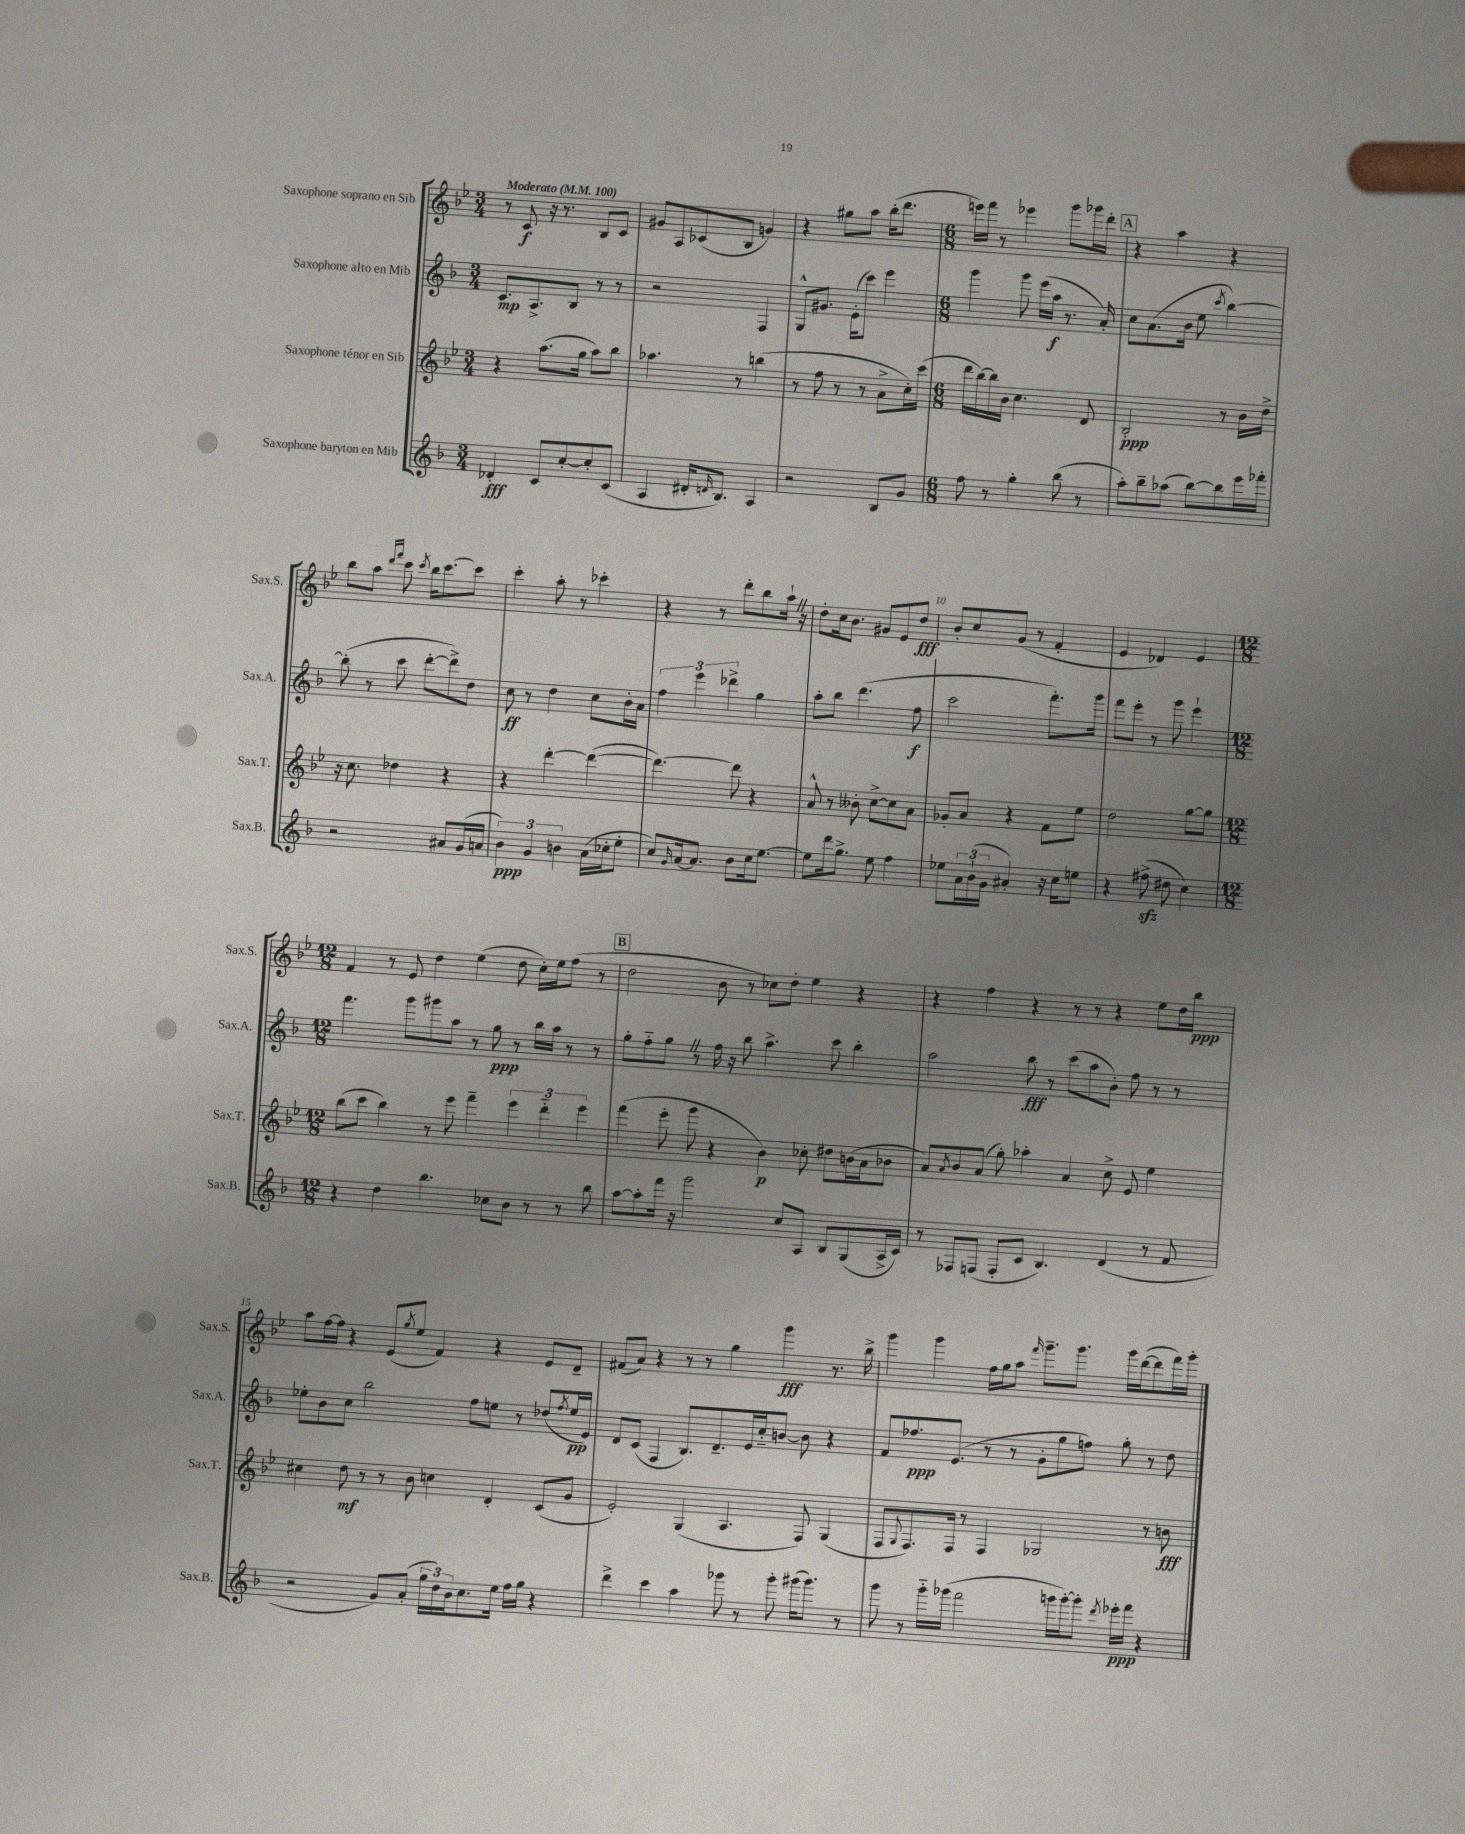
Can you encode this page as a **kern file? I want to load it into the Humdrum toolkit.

**kern	**kern	**kern	**kern
*staff4	*staff3	*staff2	*staff1
*clefG2	*clefG2	*clefG2	*clefG2
*k[b-]	*k[b-e-]	*k[b-]	*k[b-e-]
*M3/4	*M3/4	*M3/4	*M3/4
*MM100	*MM100	*MM100	*MM100
4d-'	4r	8.c	8r
.	.	.	8c
.	.	8.A^	.
8c	(8.aa	.	16r
.	.	.	8.r
[8cc'	.	8B-	.
.	16gg	.	.
8cc']	8aa)	8r	8B-
(8c	8bb-	8r	8c
=	=	=	=
4A	4.aa-	2r	8g#
.	.	.	8A
16d#'	.	.	(8c-
16qqd	.	.	.
8.B-)	.	.	.
.	8r	.	8B-
4A	(4bb	4F	4g)
=	=	=	=
2r	8r	8G^^	4r
.	8ff	8.g#	.
.	8r	.	8gg#
.	.	(16e'	.
.	8r	8ccc)	8aa
8B-	8a^	4eee	(16bb-'
.	.	.	8.ddd
8g	16cc')	.	.
.	(16ccc	.	.
=	=	=	=
*M6/8	*M6/8	*M6/8	*M6/8
8ff	16ddd	4ggg	16eee)
.	[16bb-)	.	16fff
8r	16bb-]	.	8r
.	16b-	.	.
4gg'	4.cc	8ggg	4eee-
.	.	(16eee	.
.	.	16aa	.
(8bb-	.	8.r	8ggg
8r	8d	.	16ggg-
.	.	16a')	16ddd'
=	=	=	=
8aa')	2B-'	8cc	4r
8bb-~	.	(8.a	.
(8aa-	.	.	4aa
.	.	16b-	.
[8bb-)	.	8ee	.
.	.	8qccc	.
8bb-]	8r	[4bb-)	4r
16eee	16b-	.	.
16fff-'	16dd^	.	.
=	=	=	=
2r	16r	(8bb-']	8bb-
.	8.cc	.	.
.	.	8r	8aa
.	.	.	16qqddd
.	.	.	16qqfff
.	4dd-	8ccc	8ccc
.	.	.	8qccc
.	.	[8ddd'	16bb-
.	.	.	[8.ccc
8a#	4r	8ddd^])	.
(16g	.	8dd	8ccc]
16a	.	.	.
=	=	=	=
6b-)	4r	8cc	4ccc'
.	.	8r	.
6g	.	.	.
.	[4ddd'	4dd	8aa'
6b	.	.	.
.	.	.	8r
(16a	(4ddd_	8cc	4ccc-'
16cc-'	.	.	.
8ee'	.	16b-'	.
.	.	16a	.
=	=	=	=
8cc)	4.ddd_)	6ff	4r
16qqg	.	.	.
[16a	.	.	.
.	.	6eee	.
8.a]	.	.	.
.	.	.	8r
.	.	6ddd-^	.
8b-	8ddd]	.	8ddd'
16cc	4r	4gg	8bb-
[8.ee	.	.	.
.	.	.	16aa`
.	.	.	16r
=	=	=	=
8ee]	8a^^	8aa'	8dd'
16ddd	8r	8bb-	16cc
8.gg^	.	.	8.b-
.	8b--'	(4.ddd	.
8ee	[8cc^	.	8g#
4ff	8cc]	.	8e-
.	8a	8ff	8dd
=	=	=	=
8ee-	8g-'	2ccc	8b-'
24a	8a	.	8cc
(24b-`	.	.	.
24g	.	.	.
4a#')	4r	.	(8g
.	.	.	8r
16r	8f	8.fff')	4f'
16cc	.	.	.
8ee	8ee-	.	.
.	.	16ggg	.
=	=	=	=
4r	2dd	8fff	4e-
.	.	8eee'	.
(8ff#^	.	8r	4d-)
8dd#	.	8ggg	.
4cc)	[8gg	4eee`	4e-
.	8gg]	.	.
=	=	=	=
*M12/8	*M12/8	*M12/8	*M12/8
4r	(8bb-	4.fff	4f
.	8ccc	.	.
4dd	4bb-)	.	8r
.	.	8ggg	8e-
4.bb-	8r	8ggg#	4dd
.	8eee-	8aa	.
.	4fff~	8r	(4ee-
8cc-	.	8gg	.
8b-	6eee-	8r	8dd
8r	.	16bb-	16cc')
.	6ddd'~	.	.
.	.	16aa	16ee-
8r	.	8r	(8ff
.	6eee-	.	.
8bb-	.	8r	8r
=	=	=	=
[8aa	(4fff	8gg'	2dd
8aa']	.	8ff'~	.
16fff	8eee-'	8gg	.
16r	.	.	.
2ggg	8ggg	8r	.
.	4r	16ff	8b-
.	.	16r	.
.	.	8bb-	8r
.	4b-)	4.aa^	8cc-)
8cc	.	.	8dd'
8A	8cc-'	.	4ee-
8B-	8dd#	8ccc	.
(8G	(16b	4bb-'	4r
.	16a	.	.
16A^	8b-	.	.
16c)	.	.	.
=	=	=	=
8r	8a)	2aa	4r
.	8qa	.	.
8F-	8b-	.	.
(8F	(8a	.	4ff
8F'	8gg')	.	.
8c	4aa-'	8bb-	4r
4.B-)	.	8r	.
.	4a	(8ccc	8r
.	.	8aa	8r
(4d	8cc^	8b-')	4r
.	8e-	8ff	.
8r	4ee-	8r	8ee-
8f	.	8r	16dd
.	.	.	16bb-
=	=	=	=
2r	4cc#	8ee-'	8aa
.	.	8b-	[16ff
.	.	.	16ff]
.	8dd	8cc	4r
.	8r	2bb-	.
8g)	8r	.	(8e-
.	.	.	8qgg
(8a'	8b-	.	8ee-
24gg	4cc	.	4f)
24dd)	.	.	.
24b-	.	.	.
8.cc	.	8ff	.
.	4d'	8ee	4r
16ee	.	.	.
16ff	.	8r	.
16gg	.	.	.
4r	(8c	(8dd-	8e-
.	.	8qff	.
.	8g	16ee	8d~
.	.	16e)	.
=	=	=	=
4ddd^	2e-')	8d	(8f#
.	.	(8c	8a)
4ccc	.	4F	4r
4aa	(4G	8.B-)	8r
.	.	.	8r
.	.	8.d~	.
8ggg-	4.A	.	4gg
8r	.	16e	.
.	.	16cc'~	.
8ggg-'	.	[8b	4ggg
(16ggg#	8F)	8b]	.
8.ggg#)	.	.	.
.	(4G	4r	8.r
8r	.	.	.
.	.	.	16bb-^
=	=	=	=
8ggg	8F	8f	4ggg
.	8qqG	.	.
8r	8.F)	8.ff-	.
16ggg'~	.	.	4ggg
(16ggg-	16F	(8.e	.
2fff	8r	.	.
.	4F	8r	16ff
.	.	.	16gg
.	.	8r	8aa
.	.	.	16qqfff
.	2G-	8g'	8.ggg~
16ggg	.	8gg	.
[16ggg')	.	.	8.ggg
8ggg']	.	8ff)	.
8qddd	.	.	.
16eee-'	.	8gg'	16ggg
16fff	.	.	([16ddd
4r	8r	8r	8ddd]
.	8b	8dd	16fff)
.	.	.	16ggg'
==	==	==	==
*-	*-	*-	*-
